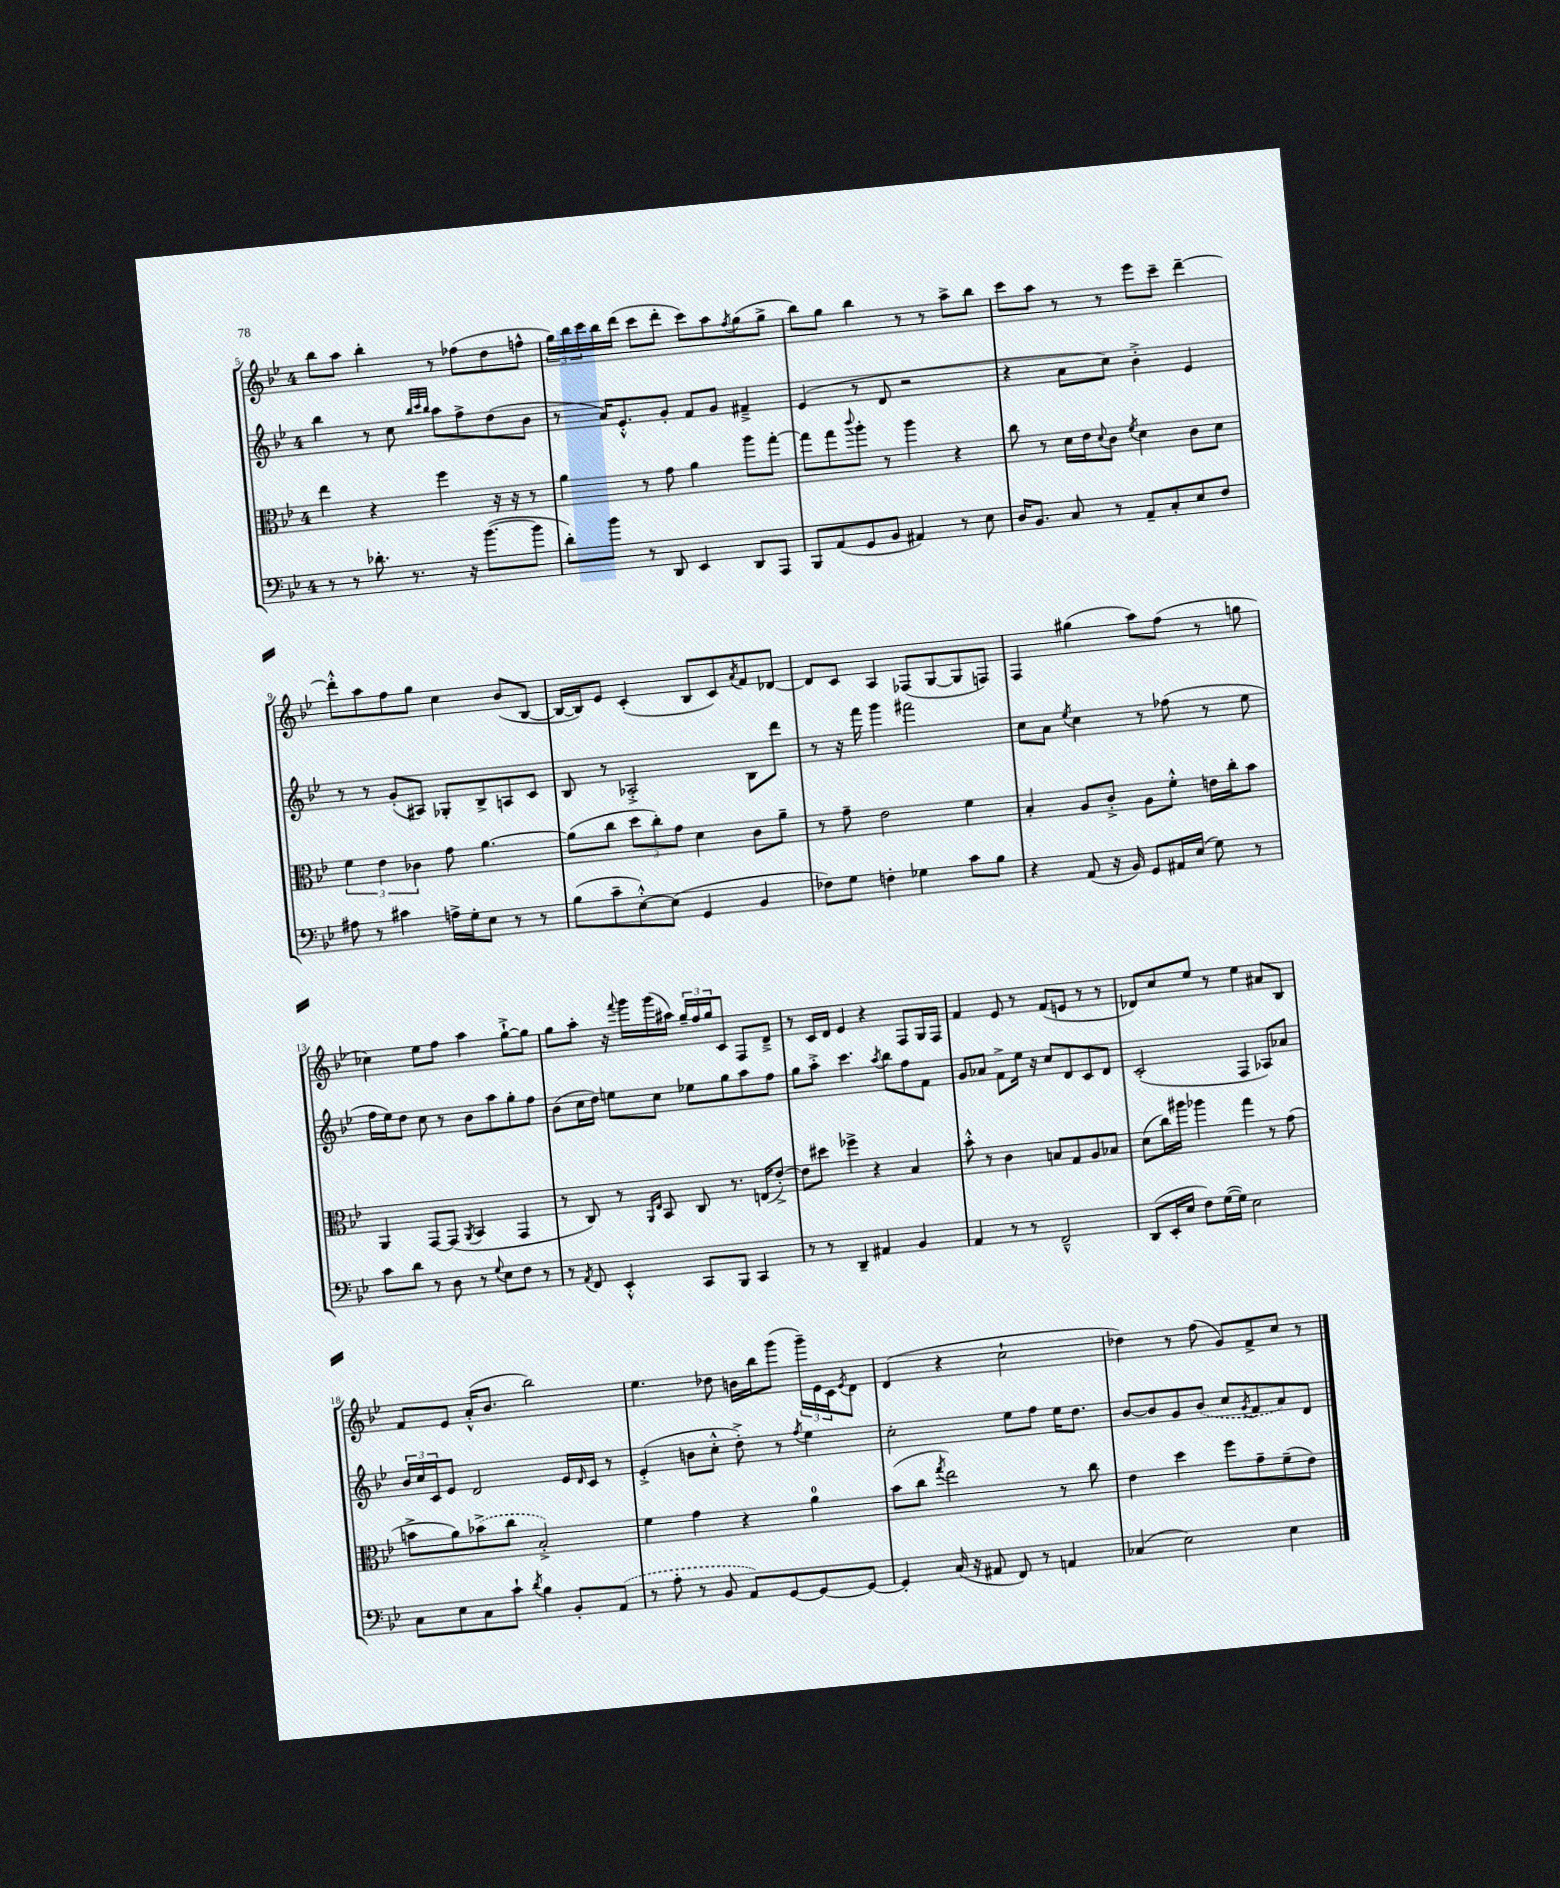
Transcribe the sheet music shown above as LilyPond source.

<<
\new StaffGroup <<
\new Staff = "s0" {
    \clef treble \key bes \major \once \override Staff.TimeSignature.style = #'single-digit \time 4/4
    bes''8 a''8 bes''4-. r8 fes''8( d''8 f''8-^ |
    \tuplet 3/2 { g''16) bes''16 c'''16 } bes''16 d'''16( c'''8 d'''8-. c'''8) a''8 \acciaccatura { f''8 } g''8( g''8-> |
    bes''8) g''8 bes''4 r8 r8 a''8-> bes''8 |
    c'''8 a''8 r8 r8 ees'''8 c'''8-- d'''4~-- |
    d'''8-.-^ a''8 f''8 g''8 c''4 bes'8( bes8~ |
    bes16~ bes16) ees'8 c'4-.( bes8 c'8) \acciaccatura { a'8 } f'8 des'8~ |
    des'8 c'8 a4 fes8( g8~ g8 f8) |
    f4 gis''4( a''8) f''8( r8 g''8 |
    ces''4) ees''8 f''8 a''4 g''8~-!-> g''8 |
    g''8 a''8-. r16 \appoggiatura { f'''8 } g'''16 g'''16( ais''16) \tuplet 3/2 { g''16-- f''16 g''16 } c'8 f8 d'8---> |
    r8 c'16 d'16 ees'4 r4 f8 g16 f16 |
    f'4 ees'8 r8 f'8( e'8 r8 r8 |
    des'8) c''8 ees''8 r8 ees''4 ais'8 bes8 |
    f'8 ees'8 a'16-.-^( bes'8. bes''2) |
    ees''4. des''8 b'16 bes''16 g'''8( \tuplet 3/2 { g'''16--) ees'16 c'16 } \acciaccatura { ees'8 } d'8 |
    d'4( r4 c''2-! |
    des''4) r8 f''8( g'8) f'8-> c''8 r8 \bar "|." |
}
\new Staff = "s1" {
    \clef treble \key bes \major \once \override Staff.TimeSignature.style = #'single-digit \time 4/4
    bes''4 r8 c''8 \grace { bes''32 c'''32 bes''32 } a''8 f''8-> d''8( bes'8 |
    r8 a'16) ees'8.-.-^ g'8-. f'8 g'8 fis'4---> |
    ees'4( r8 d'8 r2 |
    r4 a'8 c''8) bes'4-.-> ees'4 |
    r8 r8 g'8-.( ais8) ges8-. bes8-> a8 c'8 |
    bes8 r8 aes2-.-> bes8 d'''8 |
    r8 r16 f'''16 g'''4 fis'''2 |
    c''8 a'8 \acciaccatura { ees''8 } c''4 r8 fes''8( r8 ees''8 |
    f''16 ees''16) d''8 c''8 r8 bes'8 a''8 g''8-. f''8 |
    bes'8( c''16 d''16) e''8 c''8 ees''8 g''8 a''8 f''8 |
    g''8 a''8-.-> c'''4. \acciaccatura { a''8 } bes''8 f''8 f'8 |
    g'8 aes'8 f'8-> ees''16 r16 c''8 d'8 c'8 d'8 |
    c'2-.( f4 aes8) aes'8 |
    \tuplet 3/2 { bes'16 c''16 c'16 } ees'8 d'2 ees'16 \grace { d'16 } c'16 r8 |
    ees'4-.->( b'8 c''8-.-^ d''8-.->) r8 \acciaccatura { f''8 } ees''4 |
    c''2-. ees''8 f''8 ees''16 d''8. |
    bes'8~ bes'8 g'8 \once \slurDashed bes'8( c''8 \acciaccatura { g'8 } f'8 a'8) d'8 \bar "|." |
}
\new Staff = "s2" {
    \clef alto \key bes \major \once \override Staff.TimeSignature.style = #'single-digit \time 4/4
    ees''4 r4 f''4 r16 r16 r8 |
    a'4 r8 g'8 a'4 a''8 g''8~-. |
    g''8 g''8 \appoggiatura { c'''8 } a''8-. r8 a''4 r4 |
    c''8 r8 d'16 ees'16 \appoggiatura { d'8 } c'8 \acciaccatura { f'8 } d'4 c'8 d'8 |
    \tuplet 3/2 { f'4 ees'4 ces'4 } g'8 a'4.~ |
    a'8( c''8 \tuplet 3/2 { d''8 c''8-.) g'8 } d'4 c'8 a'8-- |
    r8 g'8-- ees'2 f'4 |
    bes4-. a8 c'8-.-> a8 f'8-.-^ e'16 c''16-. bes'8 |
    a,4 g,8~ g,8( \acciaccatura { a,8 } bes,4 g,4 |
    r8 c8) r8 \grace { a,16 ees16 } bes,8 c8 r8. e16( ees'8~-.->) |
    ees'8 dis''8 fes''4-> r4 bes4 |
    bes'8-.-^ r8 c'4 b8 g8 a8 bes8 |
    d'8( c''16) ais''16 aes''4 g''4 r8 g'8( |
    b'8-> a'8) \once \slurDashed bes'8->( c''8 bes2-.->) |
    f'4 g'4 r4 a'4-0 |
    bes'8( c''8 \acciaccatura { g''8 } ees''2) r8 c''8 |
    ees'4 d''4 f''8 g'8-- f'8--( ees'8) \bar "|." |
}
\new Staff = "s3" {
    \clef bass \key bes \major \once \override Staff.TimeSignature.style = #'single-digit \time 4/4
    r8 r8 des'8.-. r8. r16 bes'8.~( bes'8 |
    d'8-.) bes'8 r8 d,8 ees,4 d,8 a,,8 |
    bes,,8 a,8( g,8 bes,8 ais,4) r8 ees8 |
    d16 bes,8. c8 r8 a,8-- c8-. ees8 f8 |
    ais8 r8 cis'4 a16-> g16-. ees8 r8 r8 |
    bes8( c'8-- ees8~-.-^) ees8( g,4 bes,4 |
    fes8) g8 f4-. ges4 c'8 bes8 |
    r4 a,8( r16 bes,16) g,8 ais,16 ees16( g8) r8 |
    c'8 d'8 r8 d8 r8 \appoggiatura { g8 } ees8 f8 r8 |
    r8 \acciaccatura { a,8 } f,8 ees,4-.-^ c,8 bes,,8 c,4 |
    r8 r8 d,4-- ais,4 bes,4 |
    a,4 r8 r8 f,2---^ |
    d,8( ees,16-. ees16 f8) g16~( g16) ees2 |
    c8 ees8 c8 c'8-! \acciaccatura { d'8 } bes4 bes,8-. \once \slurDashed a,8( |
    r8 a8-. r8 bes,8 a,8) g,8~ g,8~ g,8~ |
    g,4-. c16( r16 ais,8 f,8) r8 a,4 |
    ces4( ees2) ees4 \bar "|." |
}
>>
>>
\layout { \context { \Score currentBarNumber = #5 } }
